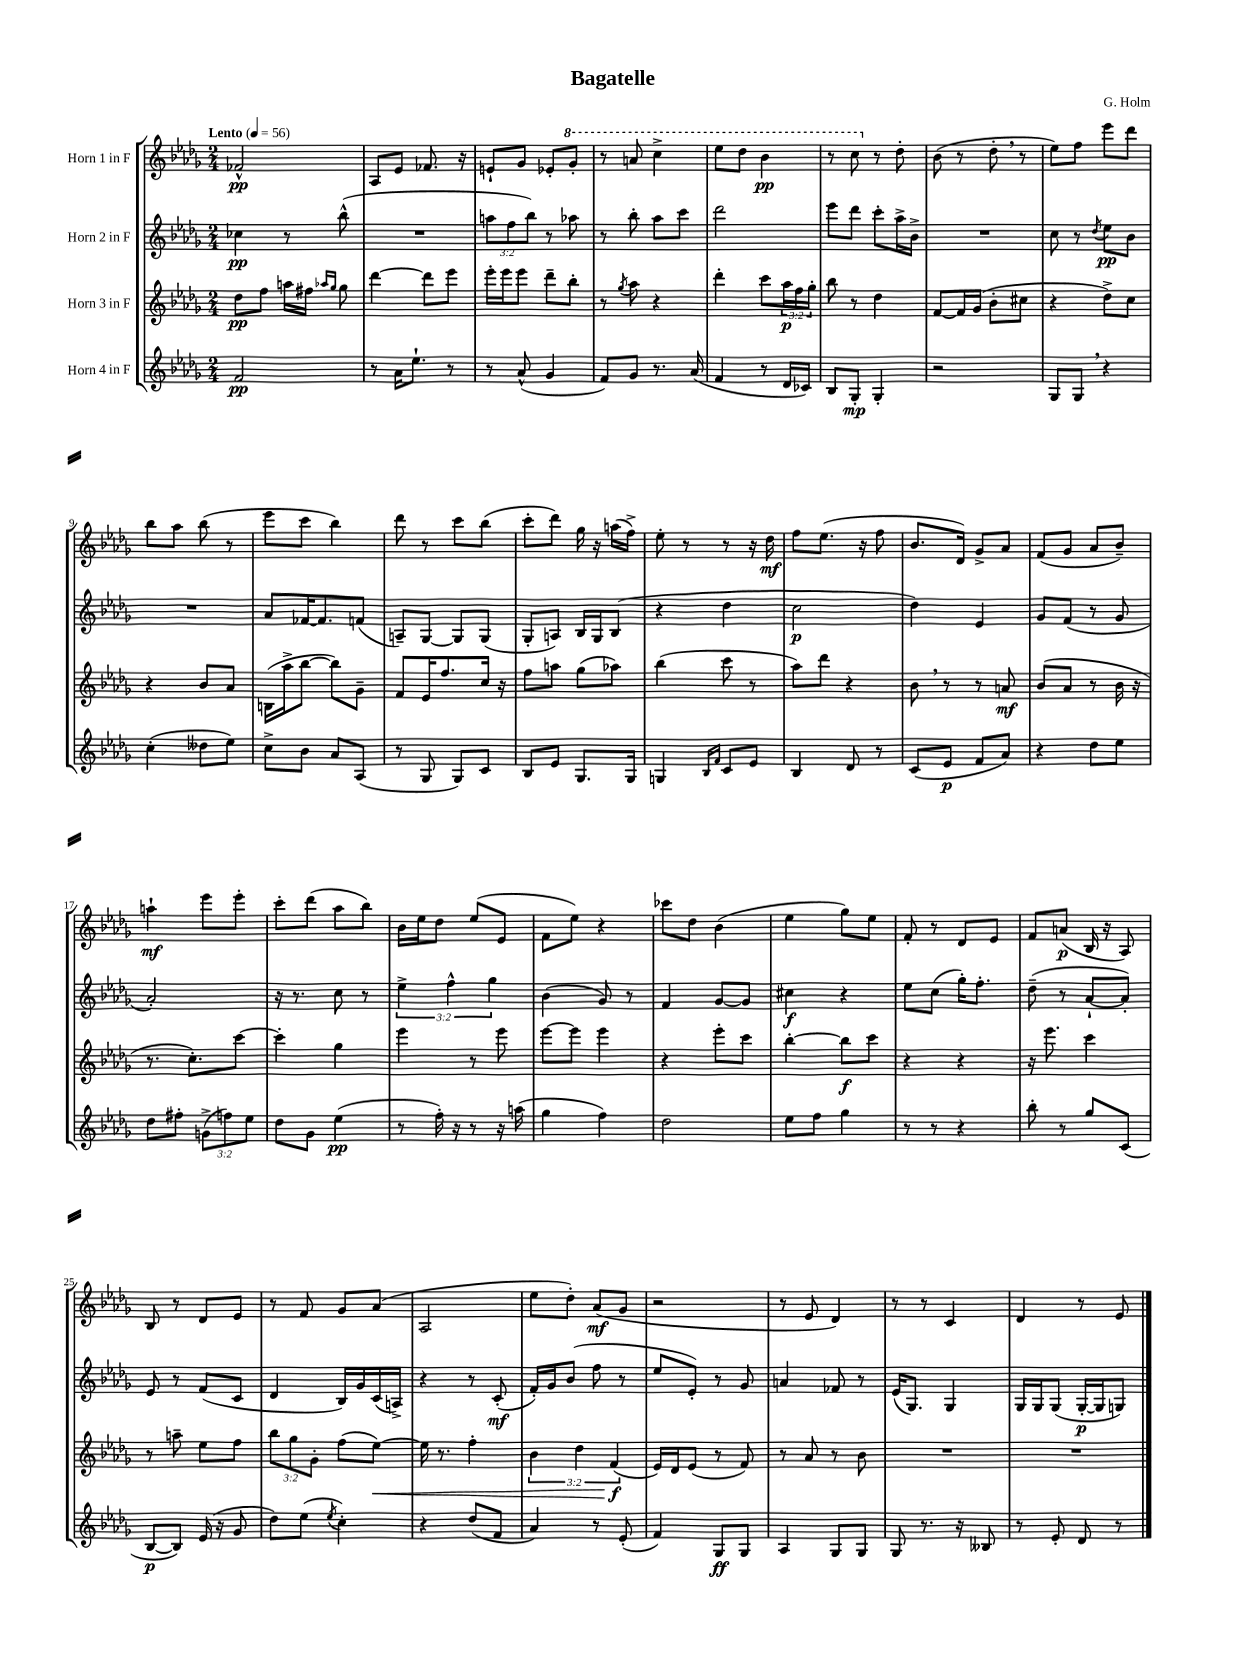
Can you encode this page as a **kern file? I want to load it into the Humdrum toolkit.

**kern	**kern	**kern	**kern
*staff4	*staff3	*staff2	*staff1
*clefG2	*clefG2	*clefG2	*clefG2
*k[b-e-a-d-g-]	*k[b-e-a-d-g-]	*k[b-e-a-d-g-]	*k[b-e-a-d-g-]
*M2/4	*M2/4	*M2/4	*M2/4
*MM56	*MM56	*MM56	*MM56
2f/	8dd-\L	4cc-\	2f-^^/
.	8ff\J	.	.
.	16aa\LL	8r	.
.	16ff#\JJ	.	.
.	16qqaa-/LL	.	.
.	16qqgg-/JJ	.	.
.	8gg-\	(8bb-^^\	.
=	=	=	=
8r	[4ddd-\	2r	8A-/L
16a-\LK	.	.	8e-/J
8.ee-`\J	.	.	.
.	8ddd-\]L	.	8.f-/
8r	8eee-\J	.	.
.	.	.	16r
=	=	=	=
8r	16eee-'\LL	12aa\L	8e`/L
.	16eee-\J	.	.
.	.	12ff\	.
(8a-^^/	8eee-\J	.	8g-/J
.	.	12bb-\J)	.
4g-/	8ddd-~\L	8r	8e-'/L
.	8bb-'\J	8aa-\	8gg-'/J
=	=	=	=
8f/L)	8r	8r	8r
.	8qgg-/	.	.
8g-/J	8aa-\	8bb-'\	8aa/
8.r	4r	8aa-\L	4ccc^\
.	.	8ccc\J	.
(16a-/	.	.	.
=	=	=	=
4f/	4ddd-'\	2ddd-\	8eee-\L
.	.	.	8ddd-\J
8r	8ccc\L	.	4bb-\
16d-/LL	24aa-\L	.	.
.	24ff\	.	.
16c-/JJ)	.	.	.
.	24gg-'\JJ	.	.
=	=	=	=
8B-/L	8bb-\	8eee-\L	8r
8G-'/J	8r	8ddd-\J	8ccc\
4G-'/	4dd-\	8ccc'\L	8r
.	.	16aa-^\L	8dd-'\
.	.	16b-^\JJ	.
=	=	=	=
2r	[8f/L	2r	(8b-\
.	16f/]L	.	8r
.	(16g-/JJ	.	.
.	8b-'\L	.	8dd-'\
.	8cc#\J	.	8r
=	=	=	=
8G-/L	4r	8cc\	8ee-\L)
8G-/J	.	8r	8ff\J
.	.	8qdd-/	.
4r	8dd-^\L)	8ee-\L	8eee-\L
.	8cc\J	8b-\J	8ddd-\J
=	=	=	=
(4cc'\	4r	2r	8bb-\L
.	.	.	8aa-\J
8dd--\L	8b-/L	.	(8bb-\
8ee-\J)	8a-/J	.	8r
=	=	=	=
8cc^\L	(16B\LL	8a-/L	8eee-\L
.	16aa-^\J	.	.
8b-\J	[8bb-\J	[16f-/K	8ccc\J
.	.	8.f-/]	.
8a-/L	8bb-\]L)	.	4bb-\)
(8A-/J	8g-~\J	(8f/J	.
=	=	=	=
8r	8f/L	8A~/L)	8ddd-\
8G-/	16e-/K	[8G-/J	8r
.	8.ff/	.	.
8G-/L)	.	8G-/]L	8ccc\L
8c/J	16cc/Jk	(8G-/J	(8bb-\J
.	16r	.	.
=	=	=	=
8B-/L	8ff\L	8G-'/L	8ccc'\L
8e-/J	8aa\J	8A/J)	8ddd-\J)
8.G-/L	(8gg-\L	16B-/LL	16gg-\
.	.	16G-/J	16r
.	8aa-\J)	(8B-/J	(16aa\LL
16G-/Jk	.	.	16ff^\JJ)
=	=	=	=
4G/	(4bb-\	4r	8ee-'\
.	.	.	8r
16qqB-/LL	.	.	.
16qqf/JJ	.	.	.
8c/L	8ccc\	4dd-\	8r
8e-/J	8r	.	16r
.	.	.	16dd-\
=	=	=	=
4B-/	8aa-\L)	2cc\	8ff\L
.	8ddd-\J	.	(8.ee-\J
8d-/	4r	.	.
.	.	.	16r
8r	.	.	8ff\
=	=	=	=
(8c/L	8b-\	4dd-\)	8.b-/L
8e-/J	8r	.	.
.	.	.	16d-/Jk)
8f/L	8r	4e-/	8g-^/L
8a-/J)	8a/	.	8a-/J
=	=	=	=
4r	(8b-/L	8g-/L	(8f/L
.	8a-/J	(8f/J	8g-/J
8dd-\L	8r	8r	8a-/L
8ee-\J	16b-\	8g-/	8b-~/J)
.	16r	.	.
=	=	=	=
8dd-\L	8.r	2a-'/)	4aa`\
8ff#'\J	.	.	.
.	8.cc'\L)	.	.
(12g^\L	.	.	8eee-\L
12ff\)	.	.	.
.	[8ccc\J	.	8eee-'\J
12ee-\J	.	.	.
=	=	=	=
8dd-\L	4ccc'\]	16r	8ccc'\L
.	.	8.r	.
8g-\J	.	.	(8ddd-\J
(4ee-\	4gg-\	8cc\	8aa-\L
.	.	8r	8bb-\J)
=	=	=	=
8r	4eee-\	6ee-^\	16b-\LL
.	.	.	16ee-\J
16ff'\)	.	.	8dd-\J
.	.	6ff^^\	.
16r	.	.	.
8r	8r	.	(8ee-/L
.	.	6gg-\	.
16r	8eee-\	.	8e-/J
(16aa\	.	.	.
=	=	=	=
4gg-\	[8eee-\L	(4b-\	8f\L
.	8eee-\]J	.	8ee-\J)
4ff\)	4eee-\	8g-/)	4r
.	.	8r	.
=	=	=	=
2dd-\	4r	4f/	8ccc-\L
.	.	.	8dd-\J
.	8eee-'\L	[8g-/L	(4b-\
.	8ccc\J	8g-/]J	.
=	=	=	=
8ee-\L	[4bb-'\	4cc#\	4ee-\
8ff\J	.	.	.
4gg-\	8bb-\]L	4r	8gg-\L)
.	8ccc\J	.	8ee-\J
=	=	=	=
8r	4r	8ee-\L	8f'/
8r	.	(8cc\J	8r
4r	4r	16gg-'\LK)	8d-/L
.	.	8.ff'\J	.
.	.	.	8e-/J
=	=	=	=
8bb-'\	16r	(8dd-~\	8f/L
.	8.eee-\	.	.
8r	.	8r	(8a/J
8gg-/L	4ccc\	[8a-`/L	16B-/
.	.	.	16r
(8c/J	.	8a-'/]J)	8A-/)
=	=	=	=
[8B-/L	8r	8e-/	8B-/
8B-/]J)	8aa~\	8r	8r
(16e-/	8ee-\L	(8f/L	8d-/L
16r	.	.	.
8g-/	8ff\J	8c/J	8e-/J
=	=	=	=
8dd-\L)	12bb-\L	4d-/	8r
.	12gg-\	.	.
(8ee-\J	.	.	8f/
.	12g-'\J	.	.
8qee-/	.	.	.
4cc'\)	(8ff\L	16B-/LL)	8g-/L
.	.	16g-/	.
.	[8ee-\J)	(16c/	(8a-/J
.	.	16A^/JJ)	.
=	=	=	=
4r	16ee-\]	4r	2A-/
.	8.r	.	.
(8dd-/L	4ff'\	8r	.
8f/J	.	(8c'/	.
=	=	=	=
4a-/)	6b-\	16f'/LL)	8ee-\L
.	.	16g-/J	.
.	.	(8b-/J	8dd-'\J)
.	6dd-\	.	.
8r	.	8ff\	(8a-/L
.	(6f/	.	.
(8e-'/	.	8r	8g-/J
=	=	=	=
4f/)	16e-/LL)	8ee-/L	2r
.	16d-/J	.	.
.	(8e-/J	8e-'/J)	.
8G-/L	8r	8r	.
8G-/J	8f/)	8g-/	.
=	=	=	=
4A-/	8r	4a/	8r
.	8a-/	.	8e-/
8G-/L	8r	8f-/	4d-/)
8G-/J	8b-\	8r	.
=	=	=	=
8G-/	2r	(16e-/LK	8r
.	.	8.G-/J)	.
8.r	.	.	8r
.	.	4G-/	4c/
16r	.	.	.
8B--/	.	.	.
=	=	=	=
8r	2r	16G-/LL	4d-/
.	.	16G-/J	.
8e-'/	.	(8G-/J	.
8d-/	.	[16G-'/LL	8r
.	.	16G-/]J	.
8r	.	8G/J)	8e-/
==	==	==	==
*-	*-	*-	*-
